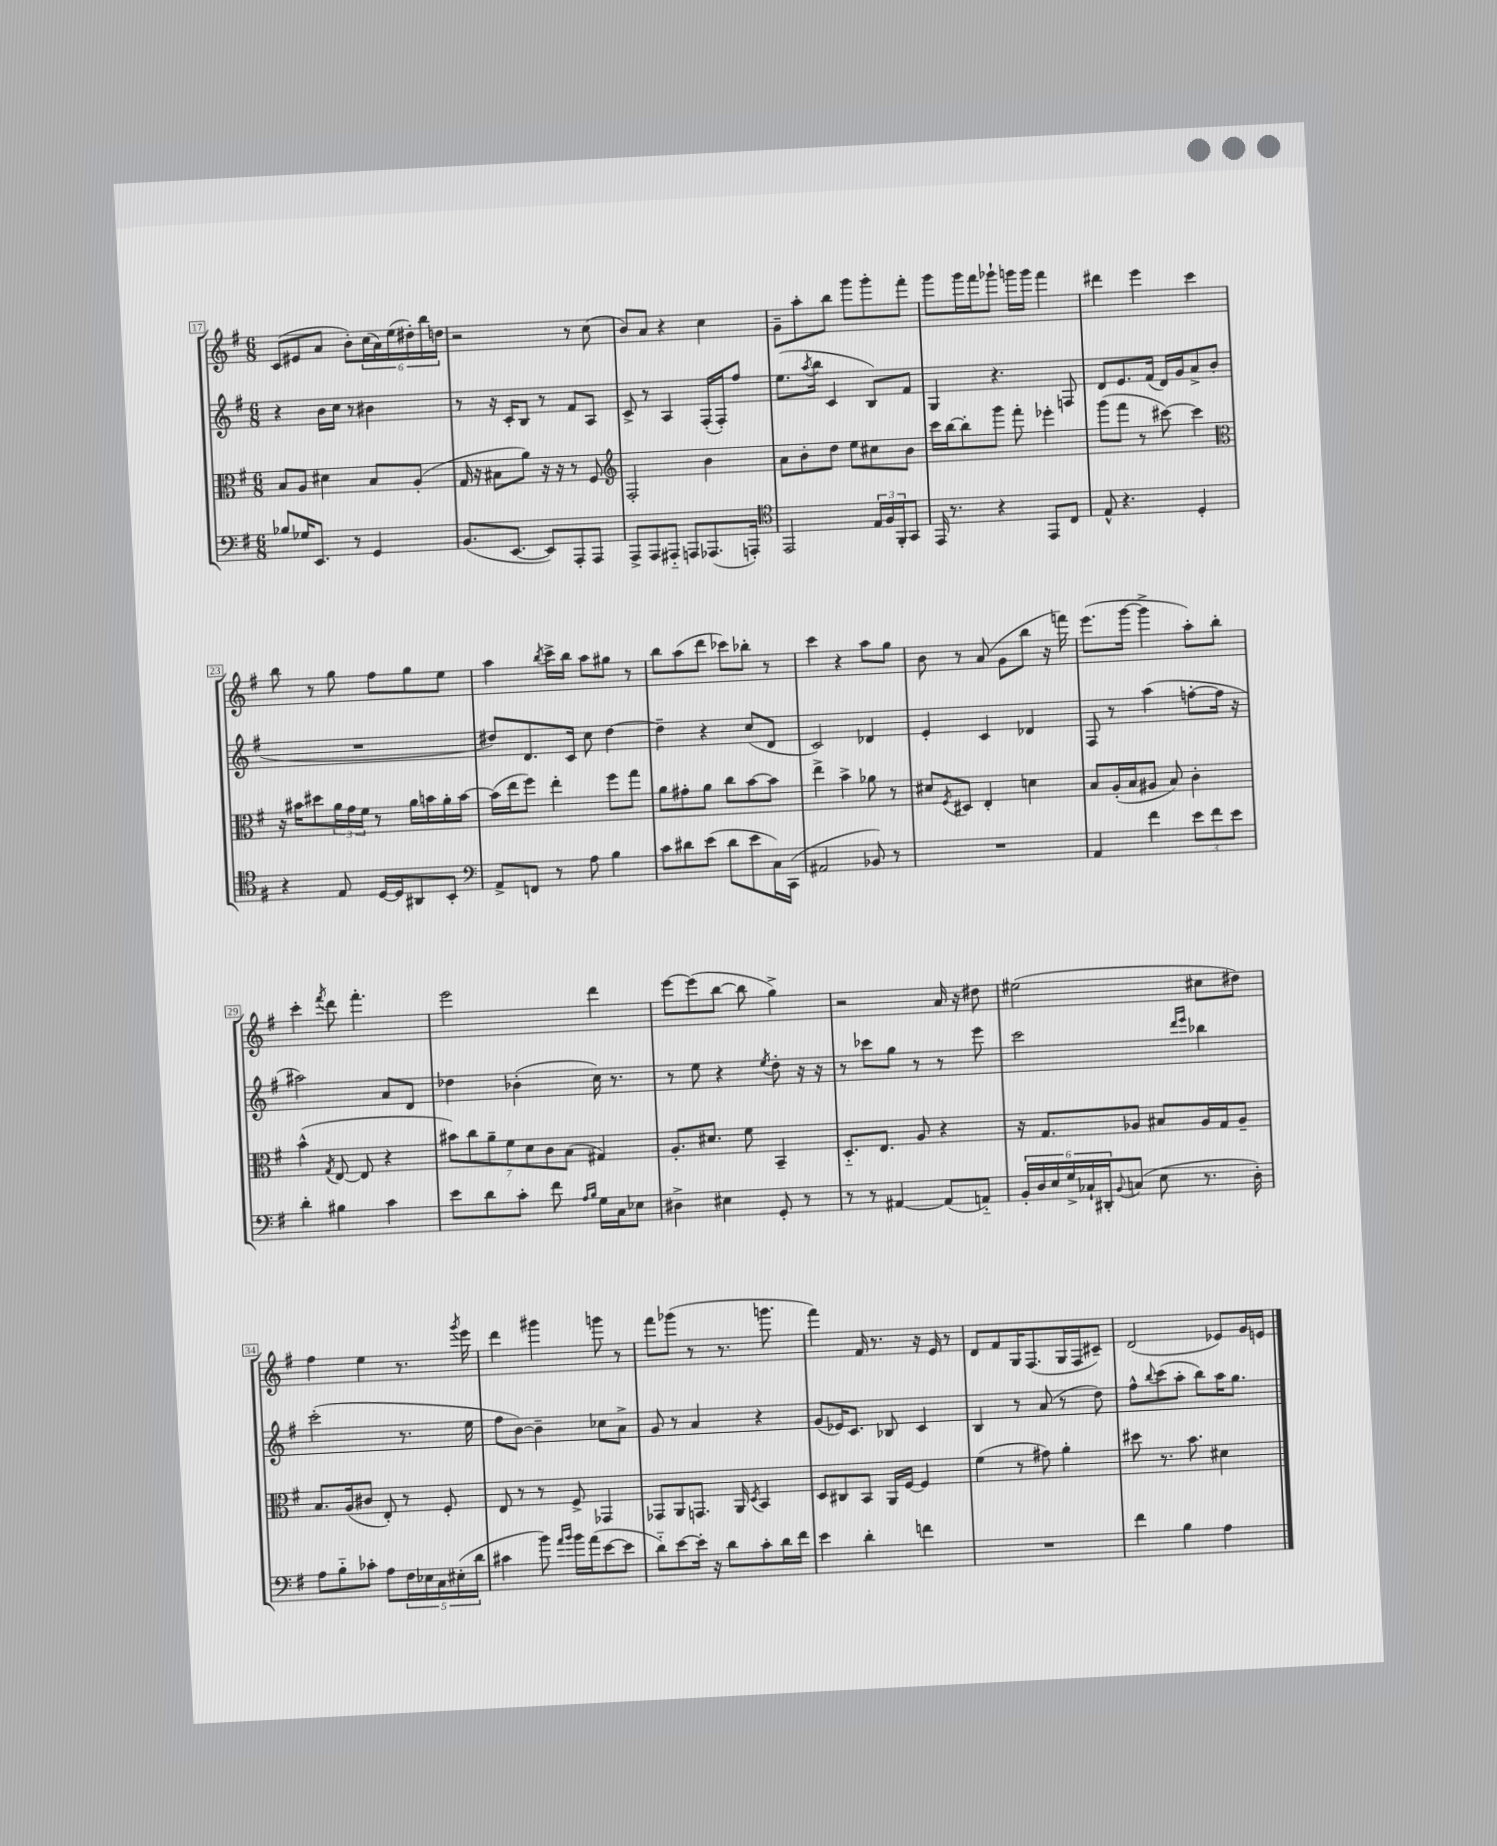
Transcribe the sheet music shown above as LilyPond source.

<<
\new StaffGroup <<
\new Staff = "s0" {
    \clef treble \key g \major \numericTimeSignature \time 6/8
    c'8( eis'8 a'8 b'8-.) \tuplet 6/4 { c''16( a'16) e''16( dis''16-.) b''16 d''16 } |
    r2 r8 c''8( |
    b'8) a'8 r4 c''4 |
    g'8-- a''8-. b''8 g'''8 g'''8-. fis'''8-. |
    g'''8 g'''16 fis'''16 ges'''8-! g'''16 g'''16 fis'''4 |
    dis'''4 e'''4 c'''4 |
    b''8 r8 g''8 fis''8 g''8 e''8 |
    a''4 \acciaccatura { b''8 } c'''16-> b''16 a''8 gis''8 r8 |
    b''8 a''8( d'''8 ces'''8) bes''8-. r8 |
    c'''4 r4 a''8 g''8 |
    b'8 r8 a'8( g'8 b''8 r16 f'''16) |
    e'''8.( g'''16~ g'''4-> a''8-.) b''8-. |
    c'''4-. \acciaccatura { fis'''8 } d'''8 fis'''4.-. |
    e'''2 d'''4 |
    e'''8~ e'''8( b''8~ b''8 g''4->) |
    r2 a'16 r16 dis''8 |
    eis''2( cis''8 dis''8) |
    fis''4 e''4 r8. \acciaccatura { g'''8 } e'''16 |
    d'''4 gis'''4 g'''8 r8 |
    fis'''8 ges'''8( r8 r8. g'''8. |
    fis'''4) fis'16 r8. r16 e'16 r8 |
    d'8 fis'8 g16 fis8.( g16 fis16 cis'8--) |
    d'2( ees'8) g'16 e'16 \bar "|." |
}
\new Staff = "s1" {
    \clef treble \key g \major \numericTimeSignature \time 6/8
    r4 b'16 c''16 r8 bis'4 |
    r8 r16 c'16-. b8 r8 fis'8 a8 |
    c'8-> r8 a4 fis16-.( fis16-.) fis''8 |
    e''8.( \acciaccatura { a''8 } b''16 c'4 b8) fis'8 |
    g4 r4. f8 |
    d'8 e'8. fis'16( d'16) g'16 a'8-> b'8( |
    R2. |
    dis''8) d'8. c'16 c''8 dis''4~ |
    dis''4-- r4 c''8( d'8 |
    c'2) des'4 |
    e'4-. c'4 des'4 |
    fis8 r8 a''4( f''8~-. f''16 r16 |
    ais''2) a'8 d'8 |
    des''4 bes'4-.( c''16) r8. |
    r8 e''8 r4 \acciaccatura { e''8 } d''8-. r16 r16 |
    r8 ces'''8 g''8 r8 r8 e'''8 |
    c'''2 \grace { d'''16 e'''16 } bes''4 |
    c'''2-.( r8. e''16 |
    fis''8 b'8~) b'4-- ces''8 a'8-> |
    g'8 r8 a'4 r4 |
    g'8( ees'16) c'8. bes8 c'4 |
    b4 r8 a'8( r8 d''8) |
    fis''8-^ \appoggiatura { b''8 } c'''8( a''8-. b''8) a''16 g''8. \bar "|." |
}
\new Staff = "s2" {
    \clef alto \key g \major \numericTimeSignature \time 6/8
    b8 a8 dis'4 b8 a8-.( |
    g16 r16 bis8 a'8) r16 r16 r8 fis8 |
    \clef treble fis2-. b'4 |
    a'8 b'8-. d''8 e''8 cis''8 b'8 |
    c'''16 b''16~ b''8-. g'''8 fis'''8-. ees'''4-. |
    g'''8( fis'''8 r8 cis'''8~) cis'''4 |
    \clef alto r16 bis'16 dis''8 \tuplet 3/2 { a'16 g'16 fis'16 } r8 a'16 b'16 a'16-. b'16~ |
    b'16( e''16 fis''8) e''4-. fis''8 g''8 |
    a'8 gis'8-. a'8 c''8 b'8~ b'8 |
    e''4-> b'4-> aes'8 r8 |
    dis'8 \acciaccatura { fis8 } dis8 e4-. d'4 |
    b8 a16-.( b16 ais8 b8) c'4-. |
    b'4-^( \acciaccatura { g8 } e8~ e8 r4 |
    \tuplet 7/4 { bis'8) c''8 a'8-- fis'8 d'8 c'8 b8( } gis4) |
    a8.-. dis'8. fis'8 b,4-- |
    d8.-_ e8. a8 r4 |
    r16 g8. aes8 bis8 aes16 g16 aes8-- |
    b8. a16( cis'8 e8-.) r8 fis8-. |
    e8 r8 r8 fis8-> ges,4 |
    ges,8 a,8 g,8. a,16 \acciaccatura { d8 } b,4 |
    d8 cis8 b,8 a,16 fis16~ fis4 |
    fis'4( r8 gis'8) a'4-. |
    dis''8 r8. b'8. dis'4 \bar "|." |
}
\new Staff = "s3" {
    \clef bass \key g \major \numericTimeSignature \time 6/8
    bes8 ges16 e,8. r8 g,4 |
    b,8.( e,8.~ e,8) a,,8-. a,,8 |
    a,,8-> a,,8 ais,,8-_ a,,8 aes,,8.( a,,16-.) |
    \clef tenor e,2 \tuplet 3/2 { e16 fis16 fis,16-. } g,8 |
    e,16 r8. r4 e,8 c8 |
    e8-^ r4. d4-. |
    r4 e8 d16~ d16 ais,8 b,8-. |
    \clef bass a,8-> f,8 r8 a8 b4 |
    c'8 dis'8 e'8( dis'8 e'8 c16) c,16( |
    ais,2 bes,8) r8 |
    R2. |
    a,4 fis'4 \tuplet 3/2 { e'8 fis'8 e'8 } |
    d'4-. bis4 c'4 |
    e'8 d'8 c'8-. fis'8 \grace { a16 b16 } g16 c16 ees8 |
    dis4-> eis4 g,8-. r8 |
    r8 r8 ais,4~ ais,8( a,8-_) |
    \tuplet 6/4 { b,16-. d16 e16 g16-> ces16-! dis,16-. } \appoggiatura { b,8 } c8( e8 r8. d16-.) |
    a8 b8-_ ces'8-. a8 \tuplet 5/4 { fis16 ees16 c16 eis16-.( d'16 } |
    cis'4 b'8) \grace { a'16 b'16 } b'16 a'16( e'8~ e'8 |
    d'8-_) e'8~ e'16-. r16 d'8 c'8-. d'16 fis'16 |
    e'4 d'4-. f'4 |
    R2. |
    fis'4 b4 a4 \bar "|." |
}
>>
>>
\layout { \context { \Score currentBarNumber = #17 \override BarNumber.stencil = #(make-stencil-boxer 0.1 0.3 ly:text-interface::print) } }
